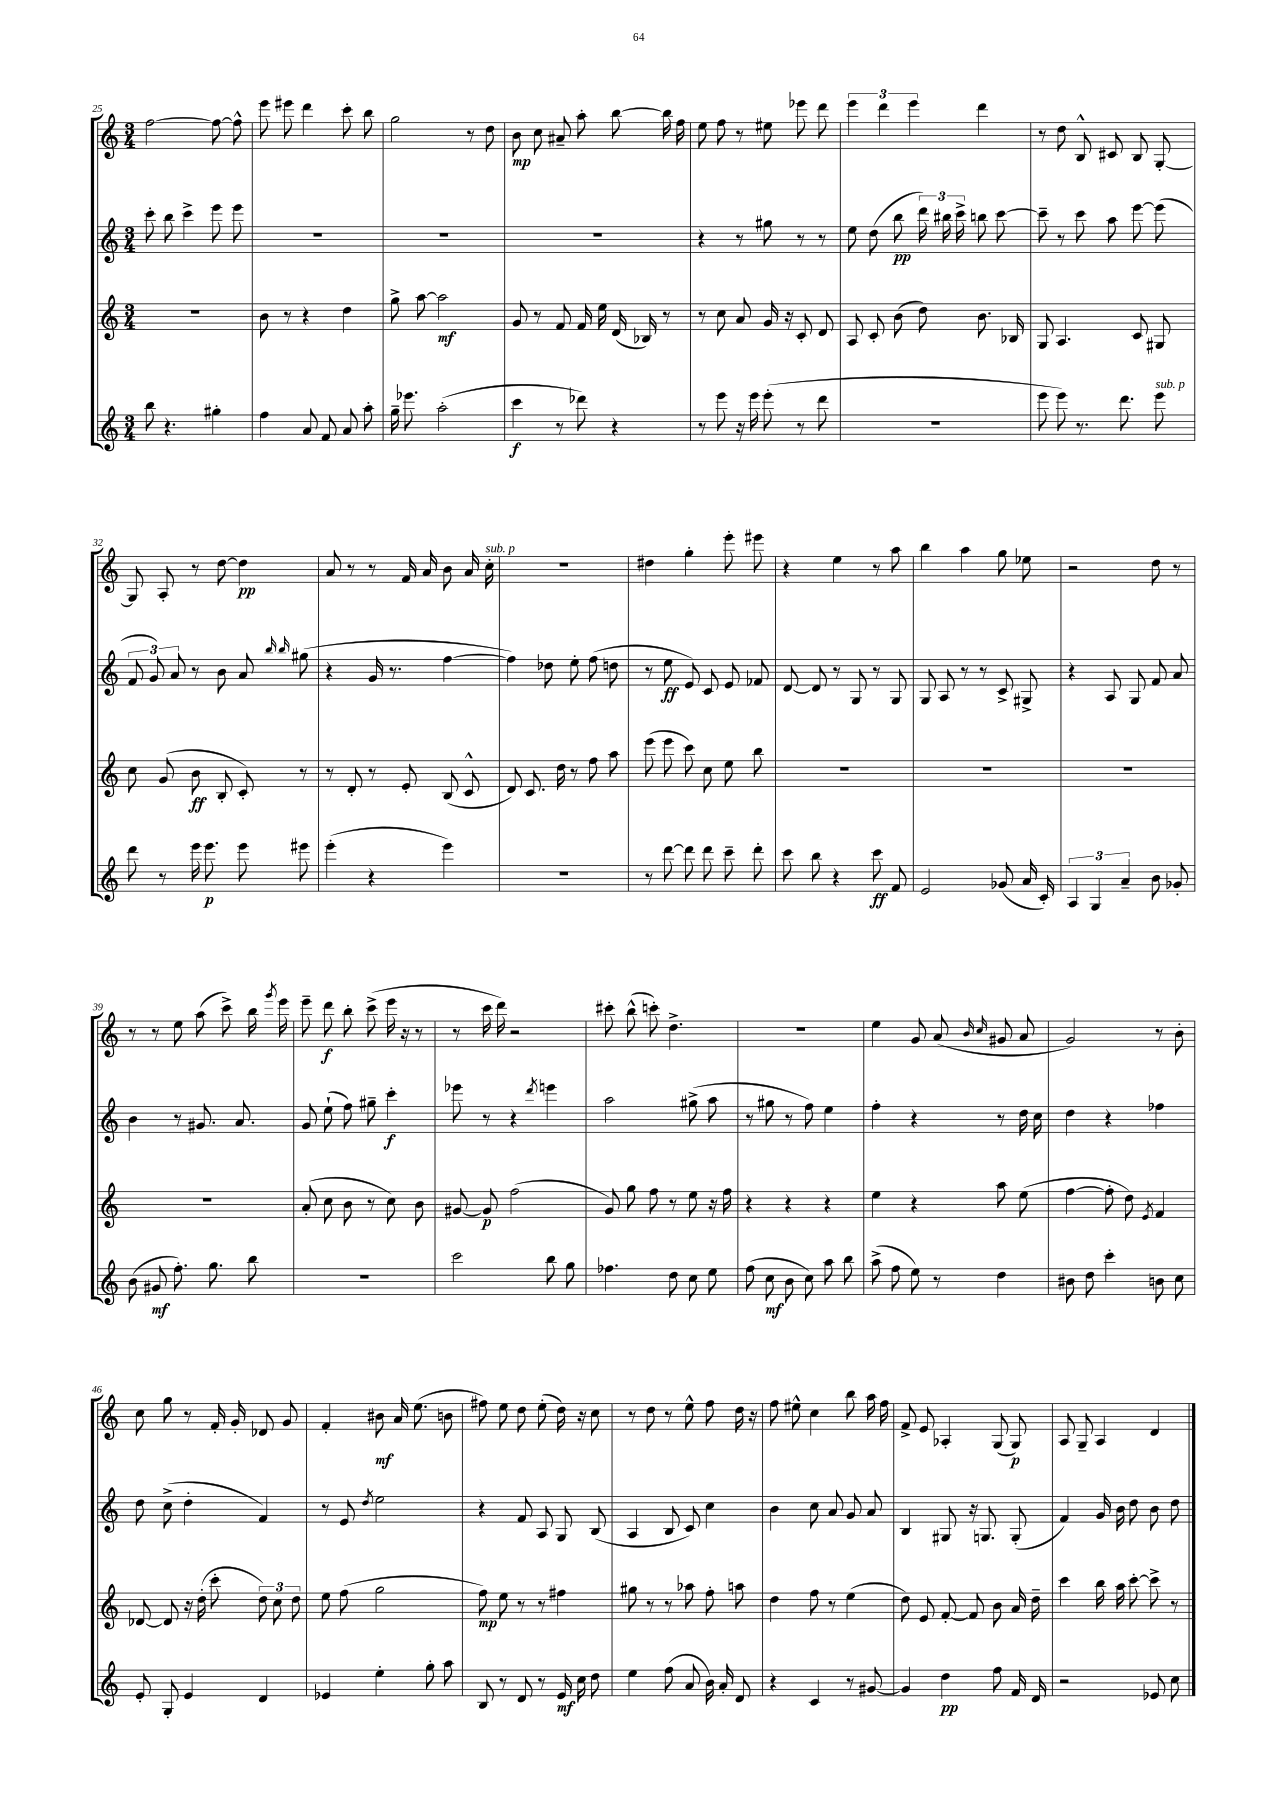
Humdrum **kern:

**kern	**kern	**kern	**kern
*staff4	*staff3	*staff2	*staff1
*clefG2	*clefG2	*clefG2	*clefG2
*k[]	*k[]	*k[]	*k[]
*M3/4	*M3/4	*M3/4	*M3/4
8bb	2.r	8ccc'	[2ff
4.r	.	8bb	.
.	.	4ccc^	.
4gg#'	.	8eee	8ff_
.	.	8eee	8ff^^]
=	=	=	=
4ff	8b	2.r	8eee
.	8r	.	8eee#
8a	4r	.	4ddd
8f	.	.	.
8a	4dd	.	8ccc'
8aa'	.	.	8bb
=	=	=	=
16gg~	8gg^	2.r	2gg
8.eee-	.	.	.
.	[8aa	.	.
(2aa'	2aa]	.	.
.	.	.	8r
.	.	.	8dd
=	=	=	=
4ccc	8g	2.r	8b
.	8r	.	8cc
8r	8f	.	8a#~
8ddd-)	16f	.	8aa'
.	16ee	.	.
4r	(16d	.	[8bb
.	16B-)	.	.
.	8r	.	16bb]
.	.	.	16ff
=	=	=	=
8r	8r	4r	8ee
8eee	8cc	.	8ff
16r	8a	8r	8r
16eee	.	.	.
(8eee'	16g	8gg#	8ee#
.	16r	.	.
8r	8c'	8r	8eee-
8ddd	8d	8r	8ddd
=	=	=	=
2.r	8A	8ee	6eee
.	8c'	(8dd	.
.	.	.	6ddd
.	(8b	8bb	.
.	.	.	6eee
.	8dd)	24ddd)	.
.	.	24bb#	.
.	.	24ccc^	.
.	8.b	8bb	4ddd
.	.	[8ccc	.
.	16B-	.	.
=	=	=	=
8eee	8G	8ccc~]	8r
8eee)	4.A	8r	8dd
8.r	.	8ccc	8B^^
.	.	8aa	8c#
8.ddd	.	.	.
.	8c	[8eee	8B
8eee	8G#	(8eee]	[8G'
=	=	=	=
8ddd	8cc	12f	8G]
.	.	12g)	.
8r	(8g	.	8A'
.	.	12a	.
16eee	8b	8r	8r
8.eee	.	.	.
.	8B'	8b	[8dd
8eee	8c')	8a	4dd]
.	.	16qqbb	.
.	.	16qqbb	.
8eee#	8r	(8gg#	.
=	=	=	=
(4eee'	8r	4r	8a
.	8d'	.	8r
4r	8r	16g	8r
.	.	8.r	.
.	8e'	.	16f
.	.	.	16a
4eee)	(8B	[4ff	8b
.	8c^^	.	16a
.	.	.	16cc'
=	=	=	=
2.r	8d)	4ff])	2.r
.	8.c	.	.
.	.	8dd-	.
.	16dd	.	.
.	8r	8ee'	.
.	8ff	(8ff	.
.	8aa	8dd	.
=	=	=	=
8r	(8eee	8r	4dd#
[8ddd	8eee	8ee	.
8ddd]	8ccc)	8e)	4gg'
8ddd	8cc	8c	.
8ccc~	8ee	8e	8eee'
8ddd'	8bb	8f-	8eee#
=	=	=	=
8ccc	2.r	[8d	4r
8bb	.	8d]	.
4r	.	8r	4ee
.	.	8G	.
8ccc	.	8r	8r
8f	.	8G	8aa
=	=	=	=
2e	2.r	8G	4bb
.	.	8A	.
.	.	8r	4aa
.	.	8r	.
(8g-	.	8c^	8gg
16a	.	8G#^	8ee-
16c')	.	.	.
=	=	=	=
6A	2.r	4r	2r
6G	.	.	.
.	.	8A	.
6a~	.	.	.
.	.	8G	.
8b	.	8f	8dd
8g-'	.	8a	8r
=	=	=	=
(8b	2.r	4b	8r
8g#	.	.	8r
8.ff')	.	8r	8ee
.	.	8.g#	(8aa
8.gg	.	.	.
.	.	.	8ccc^)
.	.	8.a	.
8bb	.	.	16bb
.	.	.	8qggg
.	.	.	16eee
=	=	=	=
2.r	(8a'	8g	8eee~
.	8cc	(8ee`	8ddd
.	8b	8ff)	8bb'
.	8r	8gg#~	(8ccc^
.	8cc)	4ccc'	16eee
.	.	.	16r
.	8b	.	8r
=	=	=	=
2ccc	[8g#	8eee-	8r
.	8g#]	8r	16ccc
.	.	.	16ddd)
.	(2ff	4r	2r
.	.	8qddd	.
8bb	.	4eee	.
8gg	.	.	.
=	=	=	=
4.ff-	8g)	2aa	8ccc#'
.	8gg	.	(8bb^^
.	8ff	.	8ccc')
8dd	8r	.	4.dd^
8cc	8ee	(8gg#^	.
8ee	16r	8aa	.
.	16ff	.	.
=	=	=	=
(8ff	4r	8r	2.r
8cc	.	8gg#	.
8b	4r	8r	.
8cc)	.	8ff)	.
8aa	4r	4ee	.
8bb	.	.	.
=	=	=	=
(8aa^	4ee	4ff'	4ee
8ff	.	.	.
8ee)	4r	4r	8g
8r	.	.	(8a
.	.	.	16qqb
.	.	.	16qqcc
4dd	8aa	8r	8g#
.	(8ee	16dd	8a
.	.	16cc	.
=	=	=	=
8b#	[4ff	4dd	2g)
8dd	.	.	.
4ccc'	8ff']	4r	.
.	8dd)	.	.
.	8qe	.	.
8b	4f	4ff-	8r
8cc	.	.	8b'
=	=	=	=
8e'	[8d-	8dd	8cc
8G'	8d-]	(8cc^	8gg
4e	16r	4dd'	8r
.	(16dd'	.	.
.	8ccc'	.	16f'
.	.	.	16g'
4d	12dd)	4f)	8d-
.	12cc	.	.
.	.	.	8g
.	12dd	.	.
=	=	=	=
4e-	8ee	8r	4f'
.	(8ff	8e	.
.	.	8qdd	.
4ee'	2gg	2ee	8b#
.	.	.	16a
.	.	.	(8.ee
8gg'	.	.	.
8aa	.	.	8b
=	=	=	=
8B	8ff)	4r	8ff#)
8r	8ee	.	8ee
8d	8r	8f	8dd
8r	8r	8A	(8ee'
16e	4ff#	8G	16dd)
16cc	.	.	16r
8dd	.	(8B	8cc
=	=	=	=
4ee	8gg#	4A	8r
.	8r	.	8dd
(8ff	8r	8B	8r
8a	8aa-	8c)	8ee^^
16b)	8ff'	4cc	8ff
16a'	.	.	.
8d	8aa	.	16dd
.	.	.	16r
=	=	=	=
4r	4dd	4b	8ff
.	.	.	8ee#^^
4c	8ff	8cc	4cc
.	8r	8a	.
8r	(4ee	8g	8bb
[8g#	.	8a	16aa
.	.	.	16ff
=	=	=	=
4g#]	8dd)	4B	8f^
.	8e	.	8e
4dd	[8f'	8G#	4A-'
.	8f]	16r	.
.	.	8.G	.
8ff	8b	.	(8G
16f	16a	(8G'	8G)
16d	16dd~	.	.
=	=	=	=
2r	4ccc	4f)	8A
.	.	.	8G~
.	16bb	16g	4A
.	16aa	16b	.
.	[8ccc'	8dd	.
8e-	8ccc^]	8b	4d
8cc	8r	8dd	.
==	==	==	==
*-	*-	*-	*-
